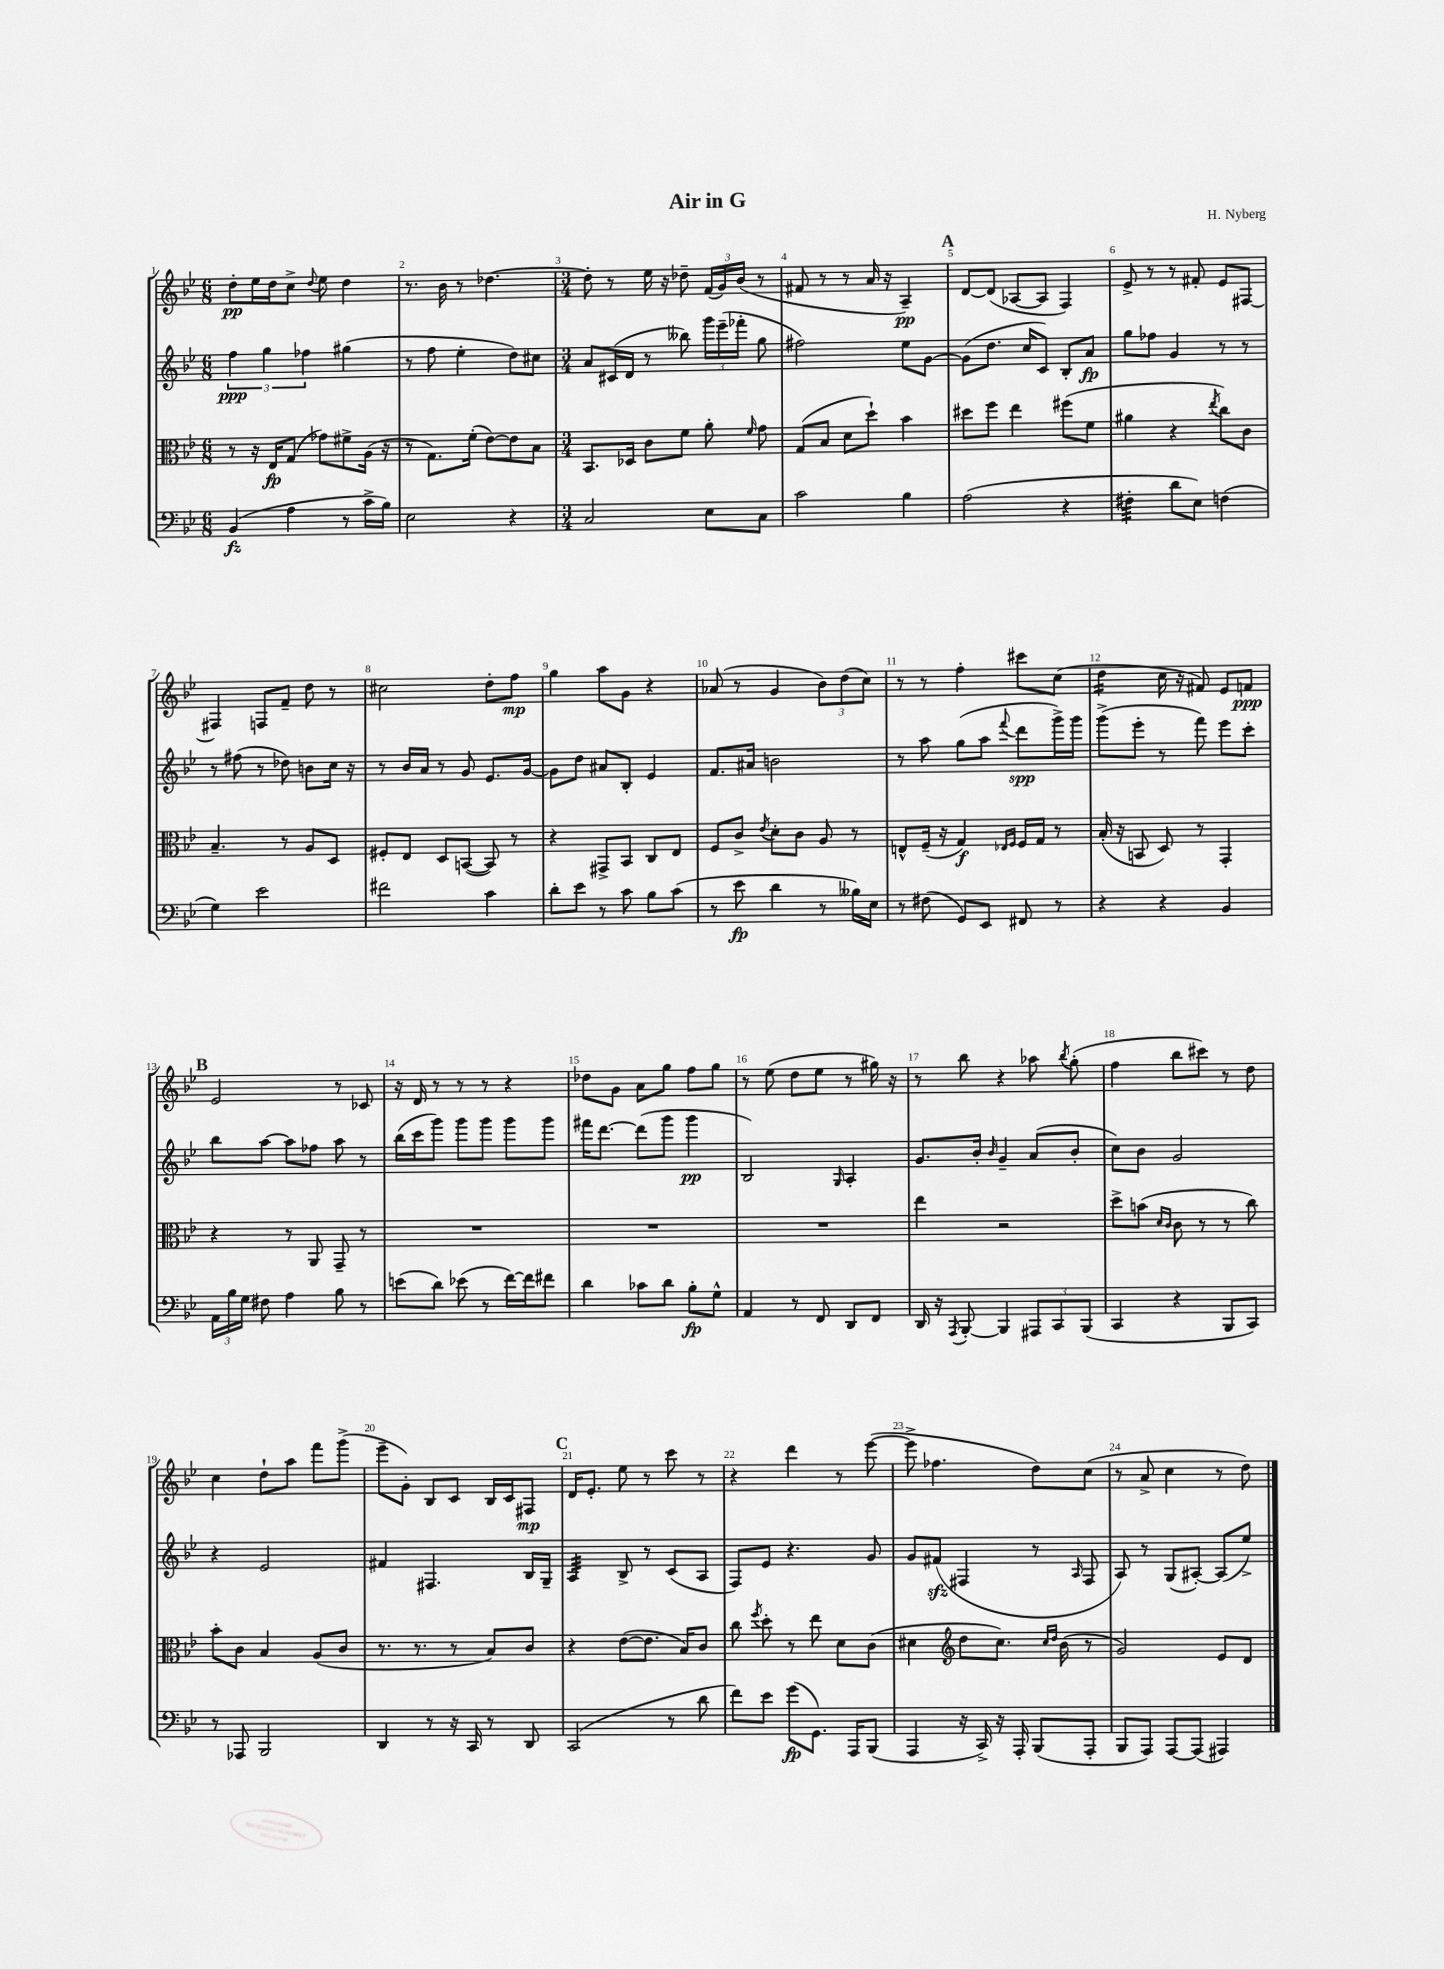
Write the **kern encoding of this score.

**kern	**kern	**kern	**kern
*staff4	*staff3	*staff2	*staff1
*clefF4	*clefC3	*clefG2	*clefG2
*k[b-e-]	*k[b-e-]	*k[b-e-]	*k[b-e-]
*M6/8	*M6/8	*M6/8	*M6/8
(4BB-/	8r	6ff\	8dd'\L
.	16r	.	16ee-\L
.	.	6gg\	.
.	16E-/LK	.	16dd\J
4A\	(8G/J	.	8cc^\J
.	.	6ff-\	.
.	.	.	8qqdd/
.	8g-\L)	.	8ee-\
8r	8f#^\	(4gg#\	4dd\
16c^\LL	(16A\Jk	.	.
16B-\JJ)	16r	.	.
=	=	=	=
2E-\	8r	8r	8.r
.	8.G\L)	8ff\	.
.	.	.	16b-\
.	.	4ee-'\	8r
.	(16f'\Jk	.	.
.	[8e-\L)	.	[4.dd-\
4r	8e-\]	8dd\L)	.
.	8B-\J	8cc#\J	.
=	=	=	=
*M3/4	*M3/4	*M3/4	*M3/4
2C/	8.BB-/L	8a/L	8dd-'\]
.	.	(16c#/L	8r
.	16D-/Jk	16d/JJ	.
.	8c\L	8r	16ee-\
.	.	.	16r
.	8f\J	8bb--\)	8dd-~\
8E-\L	8a'\	24ggg\LL	(24f/LL
.	.	(24eee-~\	24g/)
.	.	24fff-'\JJ	(24b-/JJ
.	16qqf/	.	.
8C\J	8g\	8gg\	8r
=	=	=	=
2c\	(8G/L	2ff#\)	8f#/
.	8B-/J	.	8r
.	8d\L	.	8r
.	8dd`\J)	.	16a/
.	.	.	16r
4B-\	4b-\	8ee-\L	4A~/)
.	.	[8g\J	.
=	=	=	=
(2A\	8dd#\L	(8g\]L	[8d/L
.	8ff\J	8.dd\J	(8d/]J
.	4ee-\	.	[8A-/L
.	.	16cc/LK	.
.	.	8c/J)	8A-/]J
4r	(8ff#\L	8B-'/L	4F/)
.	8f\J	8a/J	.
=	=	=	=
4F#'\	4a#\	8gg\L	8e-^/
.	.	8ff-\J	8r
8d\L	4r	4g/	8r
8E-\J)	.	.	8f#'/
.	8qee-/	.	.
(4F\	8cc\L)	8r	8e-/L
.	8c\J	8r	[8F#/J
=	=	=	=
4G\)	4.B-~/	8r	4F#/]
.	.	(8ff#\	.
2e-\	.	8r	8F/L
.	8r	8dd-\)	8f~/J
.	8A/L	8b\L	8dd\
.	8D/J	16cc\Jk	8r
.	.	16r	.
=	=	=	=
2f#\	8F#'/L	8r	2cc#\
.	8E-/J	16b-/LL	.
.	.	16a/JJ	.
.	8D/L	8r	.
.	([8BB/J	8g/	.
4c\	8BB/])	8.e-/L	8dd'\L
.	8r	.	8ff\J
.	.	[16g/Jk	.
=	=	=	=
8d'\L	4r	8g\]L	4gg\
8e-\J	.	8dd\J	.
8r	8GG#^/L	8a#/L	8aa\L
8c\	8BB-/J	8B-'/J	8g\J
8B-\L	8C/L	4e-/	4r
(8c\J	8E-/J	.	.
=	=	=	=
8r	8F/L	8.f/L	(8a-/
8e-\	8c^/J	.	8r
.	.	16a#/Jk	.
.	8qe-/	.	.
4d\	8d'\L	2b\	4g/
.	8c\J	.	.
8r	8A/	.	12b-\L)
.	.	.	(12dd\
16B--\LL)	8r	.	.
.	.	.	12cc\J)
16E-\JJ	.	.	.
=	=	=	=
8r	8E^^/L	8r	8r
(8F#\	(16F~/Jk	8aa\	8r
.	16r	.	.
8GG/L)	4G/)	(8gg\L	4ff'\
8EE-/J	.	8aa\J	.
.	16qqE-/LL	.	.
.	16qqF/JJ	8qqfff/	.
8FF#/	16F/LL	8ddd\L	8ccc#\L
.	16G/JJ	.	.
8r	8r	16ggg^\L)	(8cc\J
.	.	16ggg\JJ	.
=	=	=	=
4r	(16B-'/	(8ggg^\L	4dd\
.	16r	.	.
.	8BB/	8eee-'\J	.
4r	8D/)	8r	16cc\
.	.	.	16r
.	8r	8fff\)	8f#/)
4BB-/	4GG'/	8eee-\L	8e-/L
.	.	8ccc'\J	8f/J
=	=	=	=
24AA\LL	4r	8bb-\L	2e-/
24B-\	.	.	.
24G\JJ	.	.	.
8F#\	.	[8aa\J	.
4A\	8r	8aa\]L	.
.	8AA/	8ff-\J	.
8B-\	8GG~/	8aa\	8r
8r	8r	8r	8c-/
=	=	=	=
(8e\L	2.r	(16bb-\LL	16r
.	.	16ccc\J	16d/
8d\J)	.	8ggg\J)	8r
(8e-\	.	8ggg\L	8r
8r	.	8ggg\J	8r
[16f\LL)	.	8ggg\L	4r
16f\]J	.	.	.
8f#\J	.	8ggg\J	.
=	=	=	=
4d\	2.r	16fff#\LK	8dd-\L
.	.	[8.ddd\J	.
.	.	.	8g\J
8c-\L	.	(8ddd\]L	8a\L
8d\J	.	8ggg\J	8gg\J
8B-'\L	.	4ggg\	8ff\L
8G^^\J	.	.	8gg\J
=	=	=	=
4AA/	2.r	2B-/)	8r
.	.	.	(8ee-\
8r	.	.	8dd\L
8FF/	.	.	8ee-\J
.	.	16qqG/	.
8DD/L	.	4A'/	8r
8FF/J	.	.	16gg#\)
.	.	.	16r
=	=	=	=
16DD/	4ee-\	8.g/L	8r
16r	.	.	.
8qAAA/	.	.	.
[8BBB-'/	.	.	8bb-\
.	.	16b-'/Jk	.
.	.	16qqb-/	.
4BBB-/]	2r	4g~/	4r
12AAA#/L	.	(8a/L	8aa-\
12CC/	.	.	.
.	.	.	8qbb-/
.	.	8b-'/J	(8gg'\
(12BBB-/J	.	.	.
=	=	=	=
4CC/	8dd^\L	8cc\L)	4ff\
.	(8b\J	8b-\J	.
.	16qqd/LL	.	.
.	16qqc/JJ	.	.
4r	8c\	2g/	8bb-\L
.	8r	.	8ccc#\J)
8BBB-/L	8r	.	8r
8CC/J)	8cc\)	.	8dd\
=	=	=	=
8r	8b-'\L	4r	4cc\
8AAA-/	8c\J	.	.
2BBB-/	4B-/	2e-/	8dd`\L
.	.	.	8aa\J
.	(8A/L	.	8fff\L
.	8c/J	.	(8ggg^\J
=	=	=	=
4DD/	8.r	4f#/	8eee-~\L
.	.	.	8g'\J)
.	8.r	.	.
8r	.	4.F#/	8B-/L
16r	8r	.	8c/J
16CC/	.	.	.
8r	8B-/L)	.	16B-/LL
.	.	.	16c/J
8DD/	8c/J	16B-/LL	8F#/J
.	.	16G~/JJ	.
=	=	=	=
(2CC/	4r	4A/	16d/LK
.	.	.	8.e-'/J
.	([8e-\L	8B-^/	8ee-\
.	8.e-\]J	8r	8r
8r	.	(8c/L	8ccc\
.	16B-/LK)	.	.
8d\	8c/J	8A/J	8r
=	=	=	=
8f\L)	8cc\	8F/L)	4r
.	8qff/	.	.
8e-\J	8dd'\	8e-/J	.
(8g\L	8r	4.r	4ddd\
8.GG\J)	8ee-\	.	.
.	8d\L	.	8r
16AAA/LK	.	.	.
(8BBB-/J	(8c\J	8g/	([8eee-\
=	=	=	=
4AAA/	4d#\	8g/L	8eee-^\]
.	.	(8f#/J	4.ff-\
*	*clefG2	*	*
16r	8dd\L	4F#/	.
16CC^/)	.	.	.
16r	8.cc\J)	.	.
16AAA'/	.	.	.
(8BBB-/L	.	8r	8dd\L)
.	16qqcc/LL	.	.
.	16qqdd/JJ	.	.
.	(16b-\	.	.
.	.	16qqA/	.
8AAA'/J	8r	8F#/	(8cc\J
=	=	=	=
8BBB-/L	2g/)	8A/)	8r
8AAA/J)	.	8r	8a^/
[8AAA/L	.	(8G/L	4cc\
(8AAA/]J	.	[8A#'/J)	.
4AAA#/)	8e-/L	(8A#/]L	8r
.	8d/J	8ee-^/J)	8dd\)
==	==	==	==
*-	*-	*-	*-
